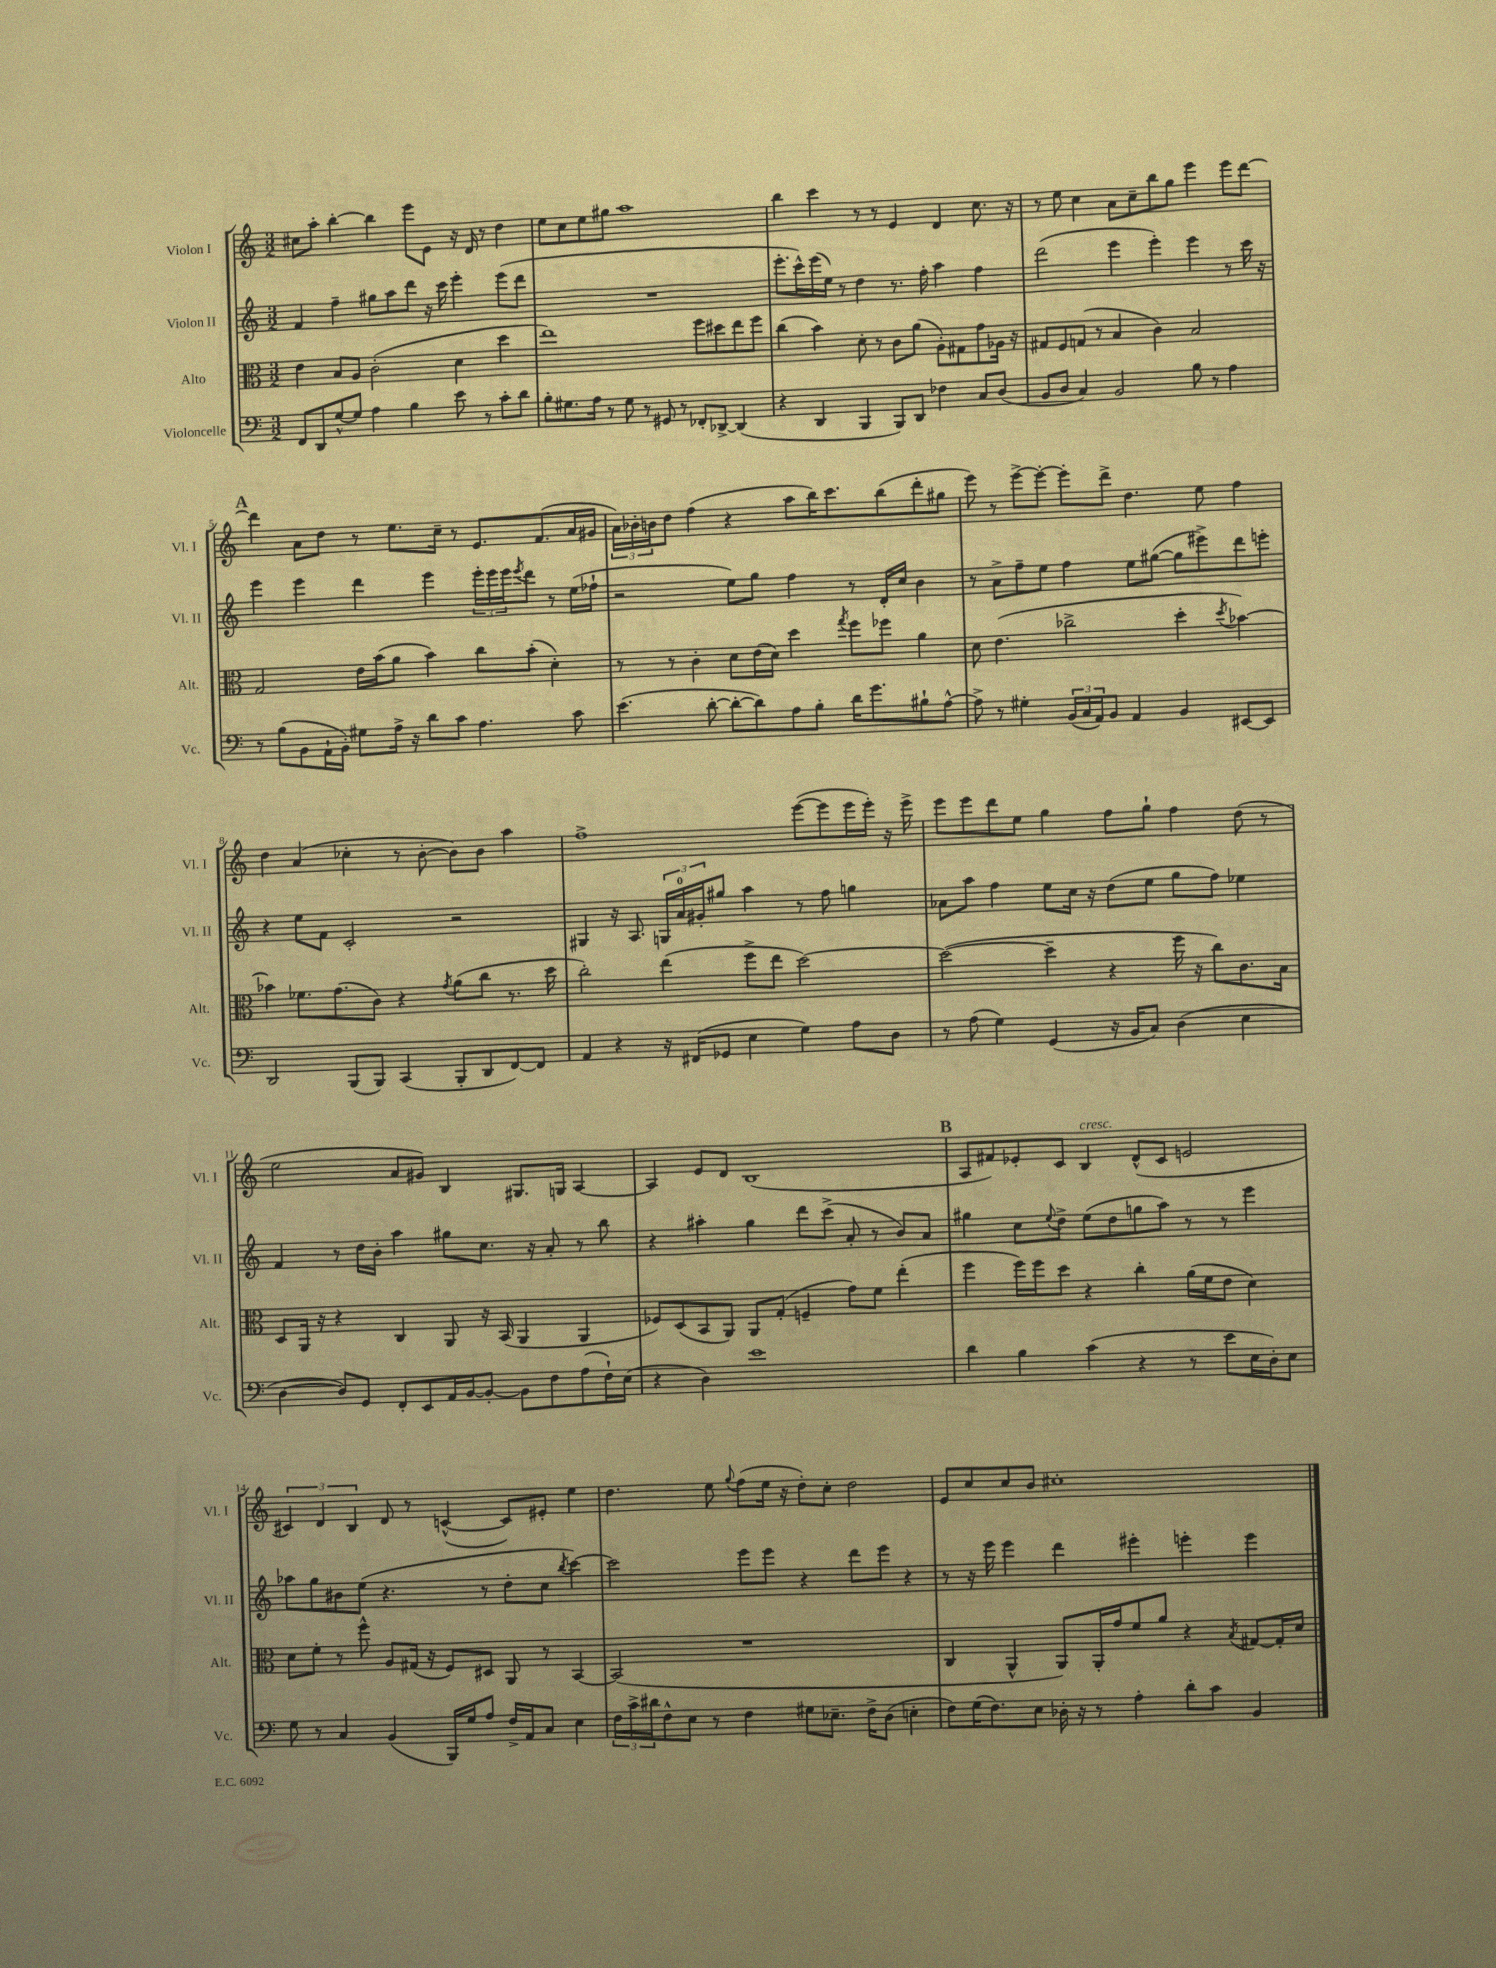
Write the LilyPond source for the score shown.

<<
\new StaffGroup <<
\new Staff = "s0" \with { instrumentName = "Violon I" shortInstrumentName = "Vl. I" } {
    \clef treble \key c \major \numericTimeSignature \time 3/2
    cis''8 a''8-. b''4~-. b''4 e'''8 e'8 r16 d'16 r8 d''4 |
    e''8 c''8 e''8 gis''8 a''1 |
    b''4 c'''4 r8 r8 e'4 d'4 c''8. r16 |
    r8 e''8 c''4 a'8 c''8-- b''8 g''8 e'''4 e'''8 d'''8~ |
    \mark \markup { \bold "A" } d'''4 a'8 d''8 r8 e''8. c''16-- r8 e'8. f'8.( a'16 gis'16 |
    \tuplet 3/2 { a'16) bes'16-. b'16 } d''8 f''4( r4 a''8 b''16) c'''8. b''8( d'''8-. gis''8 |
    e'''8) r8 e'''8~-> e'''8~-. e'''8-. d'''8-> d''4. e''8 f''4 |
    d''4 a'4( ces''4-. r8 b'8~-. b'8) b'8 a''4 |
    f''1-> e'''8~( e'''8 e'''16 e'''16-.) r16 e'''16-> |
    e'''8 e'''8 d'''8 e''8 g''4 f''8 g''8-! f''4 d''8( r8 |
    e''2 a'8 gis'8) b4 gis8. g16 a4~ |
    a4 e'8 d'8 b1( |
    \mark \markup { \bold "B" } a8 fis'8) ees'8-. c'8 b4^\markup { \italic "cresc." } d'8-^( c'8 e'2 |
    \tuplet 3/2 { cis'4) d'4 b4 } d'8 r8 c'4~-^( c'8) eis'8-. e''4 |
    d''4. e''8 \appoggiatura { g''8 } f''8( e''16 r16 d''8-.) c''8-. d''2 |
    e'8 c''8 c''8 b'8 cis''1-. \bar "|." |
}
\new Staff = "s1" \with { instrumentName = "Violon II" shortInstrumentName = "Vl. II" } {
    \clef treble \key c \major \numericTimeSignature \time 3/2
    f'4 f''4-- gis''8 a''8 d'''8 r16 c'''16 e'''4-. e'''8( d'''8 |
    R1. |
    e'''8.-. c'''16-^) e'''16( e''16) r8 d''4 r8. f''16-. a''4 f''4 |
    d'''2( e'''4 e'''4-.) e'''4 r8 c'''16 r16 |
    \mark \markup { \bold "A" } e'''4 e'''4 d'''4 e'''4 \tuplet 3/2 { e'''16-. e'''16 e'''16 } \acciaccatura { e'''8 } d'''8 r8 e''16( fes''16-! |
    r2 e''8) g''8 f''4 r8 d'16-. c''16 b'4 |
    r8 a'8-> f''8-- e''8 f''4 e''8 gis''8~( gis''8 eis'''8->) d'''8 e'''8-. |
    r4 e''8 f'8 c'2-. r2 |
    gis4 r16 a8. \tuplet 3/2 { g16 a'16-0 gis'16-. } gis''8 a''4 r8 f''8 g''4 |
    aes'8 a''8 f''4 e''8 c''16 r16 d''8( e''8 g''8 f''8) ees''4 |
    f'4 r8 d''16 b'16-. a''4 gis''8 c''8. r16 a'8-. r8 b''8 |
    r4 ais''4-. g''4 d'''8 c'''8->( a'8-. r8 b'8) a'8 |
    \mark \markup { \bold "B" } gis''4 c''8 \appoggiatura { e''8 } d''8-> e''8( d''8 g''8 a''8) r8 r8 e'''4 |
    aes''8 g''8 bis'8 e''8( r4. r8 d''8-. c''8 \acciaccatura { b''8 } c'''4~) |
    c'''2 e'''8 e'''8 r4 d'''8 e'''8 r4 |
    r8 r16 e'''16 e'''4 d'''4 eis'''4-. e'''4-. e'''4 \bar "|." |
}
\new Staff = "s2" \with { instrumentName = "Alto" shortInstrumentName = "Alt." } {
    \clef alto \key c \major \numericTimeSignature \time 3/2
    e'4 b8 a8 c'2-.( d'4 d''4 |
    e''1) f''8 dis''8 e''8 f''8 |
    c''4( b'4) d'8-. r8 c'8 a'8( a8-.) gis8 g'8 aes16 r16 |
    gis8 f8 g8( r8 b4 c'4) b2 |
    \mark \markup { \bold "A" } g2 e'16 b'16( a'8 b'4) c''8 b'8-.( d'4-.) |
    r8 r8 c'4-. d'8 e'16( d'16) d''4 \acciaccatura { g''8 } f''8 fes''8 a'4 |
    d'8 e'4.( ces''2-> d''4-. \acciaccatura { d''8 } bes'4~) |
    bes'4 fes'8. g'8.( c'8) r4 \acciaccatura { g'8 } a'8( c''8 r8. d''16 |
    c''2-.) e''4( f''8-> e''8 d''2~) |
    d''2~( d''4-- r4 f''16 r16 c''8) c'8. b16 |
    d8 a,16 r16 r4 c4 a,8 r16 b,16( a,4 a,4 |
    fes8) d8( b,8 a,8) a,8 g8-.( f4-- g'8) f'8 e''4-.( |
    \mark \markup { \bold "B" } f''4 f''16) f''16 d''8 r4 c''4-. a'16( f'16 e'8 d'4) |
    d'8 f'8-. r8 f''8-^ a8 gis16( r16 f8) dis8 a,8 r8 b,4~ |
    b,2( r1 |
    c4 a,4-^ a,8) a,16-. g'16 f'8 a'8 r4 \acciaccatura { b8 } gis8~ gis16-. d'16 \bar "|." |
}
\new Staff = "s3" \with { instrumentName = "Violoncelle" shortInstrumentName = "Vc." } {
    \clef bass \key c \major \numericTimeSignature \time 3/2
    f,8 d,8 g8~-^ g8 a4 b4 e'8 r8 c'8-. d'8 |
    b8-. gis8. a16 r8 gis8 r8 gis,8 r8 fes,8-. des,8~-> des,4( |
    r4 d,4 b,,4 b,,8) d,8 fes4 c8 d8( |
    b,8 d8 c4) b,2 b8 r8 a4 |
    \mark \markup { \bold "A" } r8 b8( b,8 a,16-! b,16-.) gis8 a16-> r16 d'8 c'8 a4. c'8 |
    e'4.( d'8~-. d'8~-. d'8) a8 b8-. d'16 g'8. bis8-! a8~-^ |
    a8-> r8 gis4-. \tuplet 3/2 { b,16( c16 a,16) } b,8 a,4 b,4 eis,8~ eis,8 |
    d,2 b,,8( b,,8) c,4( b,,8-. d,8 f,8~) f,8 |
    a,4 r4 r16 fis,16( ges,8 e4 g4) a8 d8 |
    r8 a8( g4) g,4( r16 b,16 c8) d4( e4 |
    d4~ d8) g,8 f,8-. e,8 a,16 b,16~ b,8~-. b,8 f8 a8( f16-!) e16( |
    r4 d4) e'1 |
    \mark \markup { \bold "B" } d'4 b4 c'4( r4 r8 e'8 e16 d16-.) e8 |
    g8 r8 c4 b,4( b,,16) g16 a8 f16-> a,16 c8 e4 |
    \tuplet 3/2 { f16 c'16-> dis'16 } f8-^ e8 r8 f4 gis8 ees8.-- f16-> d8( e4-. |
    f8) g16( f8.) e8 des16-. r16 r8 a4-. d'8-. c'8 b,4 \bar "|." |
}
>>
>>
